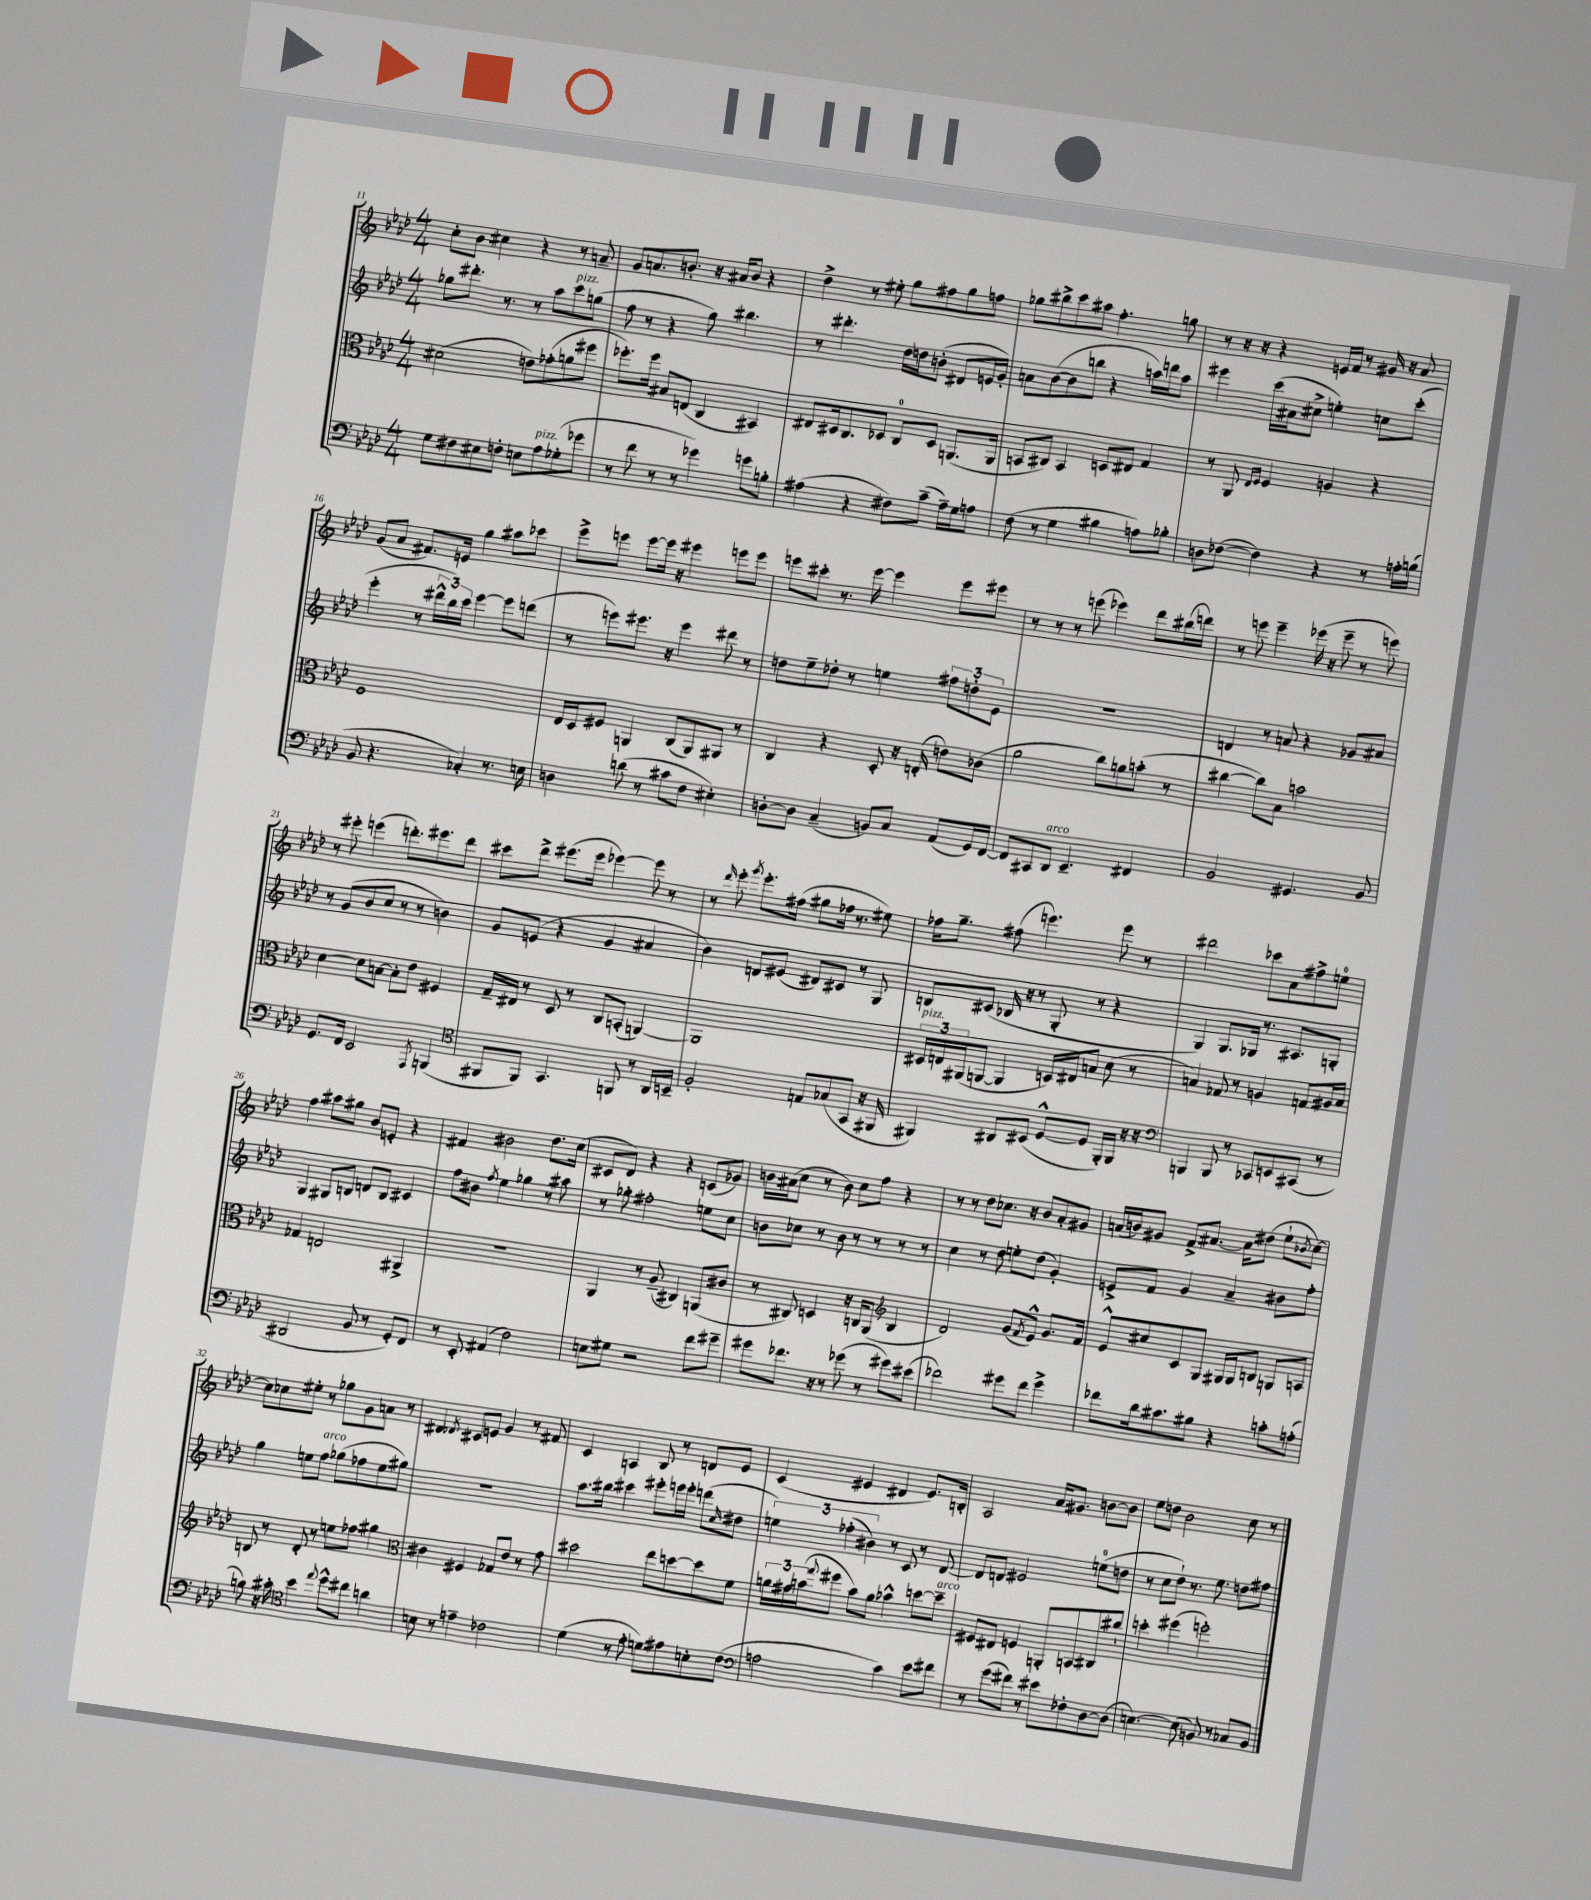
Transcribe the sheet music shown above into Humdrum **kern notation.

**kern	**kern	**kern	**kern
*part4	*part3	*part2	*part1
*staff4	*staff3	*staff2	*staff1
*clefF4	*clefC3	*clefG2	*clefG2
*k[b-e-a-d-]	*k[b-e-a-d-]	*k[b-e-a-d-]	*k[b-e-a-d-]
*M4/4	*M4/4	*M4/4	*M4/4
=11	=11	=11	=11
8G\L	(2d#X\	8gg-X\L	8cc'\L
8F#X\	.	8.ddd#X'\J	8b-\J
8E#X\	.	.	4cc#X\
.	.	8.r	.
8Fn'\J	.	.	.
8En\L	8en\L)	8r	4r
!LO:TX:a:i:t=pizz.	!	!	!
8A-\	(8g-X'\	8aa-\L	.
!	!	!LO:TX:a:i:t=pizz.	!
(8G-X'\	8an\	8ccc\	8r
8g-X\J	8ff#X\J	(8ggn\J	8an~/
=12	=12	=12	=12
8r	8.ff-X'\L)	8ff\	8g/L
8f\	.	8r	8.an/
.	16ff-\Jk	.	.
8r	8B#X/L	4r	.
.	.	.	8.bn'/J
8r	(8En/J	.	.
4g-X\)	4C/	8gg\)	16r
.	.	.	16a#X/KL
.	.	4.bb#X\	8b/J
8gn\L	4BB#X/)	.	4r
8Bn'\J	.	.	.
=13	=13	=13	=13
(4A#X\	8E#X/L	8r	4dd-^\
.	16D#X/k	4.ddd#X'\	.
.	8.C/	.	.
4r	.	.	8r
.	8D-X/J	.	8ee#X'\
8F#X\L)	8C/L	16dd-\LL	8gg\L
.	.	16ddn\J	.
(8c~\J	8D-/J	(8bn'\J	8ff#X\
16A#~\LL)	(8.AAn/L	8d#X/L	8gg\
16G\J	.	.	.
8An\J	.	16en/L	8ffn\J
.	16AA/Jk	16g'/JJ)	.
=14	=14	=14	=14
(8F\	8BBn/L	8an\L	8gg-X\L
8r	8C#X/J)	([8b-\	8bb#X^\
4G\	4BB/	8b-\]	8ccc\
.	.	8bbn\J	8aa#X\J
4B#X\	8Dn/L	4r	4.ff'\
.	8E#X/J	.	.
8An\L)	4G/	16aan\LL)	.
.	.	16dddn\J	.
8B-X'\J	.	8aa\J	8ggn\
=15	=15	=15	=15
8Dn\L	8r	4eee#X\	8r
([8F-X\J	8AA-/	.	16r
.	.	.	16r
.	16qqE-/LL	.	.
.	16qqF/JJ	.	.
4F-\])	4F/	(16ccc\LL	4r
.	.	16a#X\J	.
.	.	8cc#X^\J	.
4r	4An/	4een'\)	16en/LL
.	.	.	16f/JJ
.	.	.	8r
8r	4r	8ccn\L	16g#X/
.	.	.	16r
16An'\LL	.	(8ccc'\J	8a-/
(16Bn\JJ	.	.	.
!!LO:LB:g=z
=16	=16	=16	=16
8BB-/	1F	4eee-'\	(8g/L
4.r	.	.	8a-/J
.	.	8r	8.f#X/L)
.	.	24ddd#X^^\LL	.
.	.	24bb-\)	.
.	.	.	16en/Jk
.	.	24ccc\JJ	.
4C-X'/)	.	[4eee-\	4gg\
8.r	.	8eee-\L]	8aa#X\L
.	.	(8dddn\J	8ccc-X\J
16En\	.	.	.
=17	=17	=17	=17
4Dn\	16E-/LL	8r	8eee-^\L
.	16D-/J	.	.
.	8F#X/J	8eeen\L)	8eeen\J
(8dn\	4AAn/	8.eee#X\J	[8eee\L
8r	.	.	16eee\Jk]
.	.	16r	16r
8c#X\L	(8C/L	4eee#\	4eee#X\
8F\J	8AA/)	.	.
4E#X'\)	8AA#X/J	8ddd#X\	8eeen\L
.	8r	8r	8eee\J
=18	=18	=18	=18
[8Dn'\L	4C/	8ddn\L	8eeen\L
8D\J]	.	8ee-~\	8ccc#X'\J
(4C~/	4r	8dd-X'\J	8.r
.	.	8r	.
.	.	.	[16eee\
8BBn/L)	8D-'/	4een\	4eee\]
8C/J	16r	.	.
.	(16En'/	.	.
(8AA-/L	8en\L)	12ff#X\L	8eee\L
.	.	12ddn'\	.
16GG/L)	(8c-X\J	.	8eee#X\J
.	.	12e-\J	.
[16FF/JJ	.	.	.
=19	=19	=19	=19
8FF/L]	2a-\	1r	8r
8CC#X/	.	.	8r
!LO:TX:a:i:t=arco	!	!	!
8DD-/J	.	.	8r
4.EE-~/	.	.	(8eeen\
.	8cc\L)	.	4eee-X\)
.	8an\	.	.
4FF#X/	(8bn'\J	.	8ddd-\L
.	8r	.	(16bb#X\L
.	.	.	16dddn\JJ)
=20	=20	=20	=20
2BB-/	[4cc#X\	4dn/	8r
.	.	.	8eeen\
.	8cc#\L])	8r	4eee~\
.	8B-\J	8an/	.
4.GG#X/	2bn\	4r	(16eee-X\
.	.	.	16r
.	.	.	8eee-~\
.	.	8g-X/L	8r
8BB-/	.	8a#X/J	8eeen\)
!!LO:LB:g=z
=21	=21	=21	=21
8.GG/L	[4d-\	8r	8r
.	.	(8g/L	8eee#X'\
16FF/Jk	.	.	.
2EE-/	8d-\L]	8b-/	(4eeen\
.	[8Bn\J	8cc/J	.
.	8B'\L]	8r	8.dddn'\L)
.	8e-\J	8r	.
.	.	.	8.eee#X\
8qAAA-/	.	.	.
(4BBBn/	4F#X/	4bn\)	.
.	.	.	8ddd\J
=22	=22	=22	=22
*clefC4	*	*	*
8FF#X/L	16G~/LL	8g/L	8ccc#X\L
.	16E#X/JJ	.	.
8FF#/J)	8r	(8en/J	8ddd-^\J
4.GG/	8D-/	4r	(8.eee#X\L
.	8r	.	.
.	.	.	16eee#\Jk
.	8C/L	4g/	[4eee-X\)
8FFn/	(8BBn'/J	.	.
8r	[4AAn/)	4a#X/	8eee-\]
16AA-/LL	.	.	8r
16BBn~/JJ	.	.	.
=23	=23	=23	=23
2F'/	1AA]	4b-\)	8r
.	.	.	16qqddd-/
.	.	.	8eee-'\
.	.	.	8qggg/
.	.	8dn/L	8.eee-'\L
.	.	(8e#X/J	.
.	.	.	(16ff#X\Jk
8En/L	.	8d#X/L)	8gg#X\L
(8G-X/	.	8c#X/J	16ff-X\Jk
.	.	.	8.r
8GG/J	.	8r	.
16r	.	8G/	8ee#X\)
16FF#X/	.	.	.
=24	=24	=24	=24
!	!LO:TX:a:i:t=pizz.	!	!
4FF#X/)	24D#X/LL	8Bn/L	16ff-X\KL
.	24En/	.	.
.	.	.	8.gg~\J
.	(24AA#X/J	.	.
.	[8AAn/J	(8c#X/J	.
8AA#X/L	4AA/]	16B-X/	(8ff#X\
.	.	16r	.
(8BB#X/J	.	8r	4.eeen\)
[8D-^^/L	16Dn/LL)	8G'/	.
.	16E#X/J	.	.
8D-/J]	8Bn/J	8r	.
16FF#'/LL)	(8d-\	4r	8eee\
16FF#/JJ	.	.	.
16r	8r	.	8r
16r	.	.	.
=25	=25	=25	=25
*clefF4	*	*	*
4BBBn/	4Bn/)	4G/)	2ddd#X\
8BBB/	8G-X/	8.G/L	.
8r	8r	.	.
.	.	16G-X/Jk	.
8CC-X/L	4An/	8.r	8ccc-X\L
8EEn/	.	.	8a-\
.	.	8.A#X/L	.
(8CC#X/J	8Gn/L	.	8ff#X^\
8r	16A#X/L	8Gn'/J	8een\J
.	16B/JJ	.	.
!!LO:LB:g=z
=26	=26	=26	=26
2DD#X/	4G-X/	4G/	4ff\
.	2En/	8G#X/L	8aa#X\L
.	.	8Bn/J	8gg#X\J
8BB-/	.	8dn/L	8b-/L
8r	.	8B/J	8en'/J
8GG'/L)	4AA#X^/	4c#X/	4r
8FF/J	.	.	.
=27	=27	=27	=27
8r	1r	8ff\L	4f#X/
8EE-'/	.	8b#X\J	.
.	.	8qff/	.
(4AA#X/	.	4ee-\	2b#X\
2F\)	.	4gg-X\	.
.	.	8r	8.dd-\L
.	.	8aa#X\	.
.	.	.	(16cc\Jk
=28	=28	=28	=28
8En\L	4AA-/	8r	8c#X/L
8G#X\J	.	8gg-X'\	8d-/J)
2r	8r	2ff#X'\	4r
.	(8A-~/	.	.
.	4C#X/)	.	4r
8f\L	(8AAn/L	8een\L	(8cn/L
8g#X~\J	8c#X/J	8cc\J	8g-X/J)
=29	=29	=29	=29
8g#X\L	8r	8bn\L	16bn\LL
.	.	.	(16a#X\J
8.f-X\J	8C#X/)	8cc-X\J	8cc\J
.	4Dn/	8r	8r
16r	.	.	.
8r	.	8b\	8b\)
(8g-X\	16r	8r	8cc\L
.	16Cn/KL	.	.
8r	(8AA-/J	8r	8ff\J
*	*clefG2	*	*
8g#X\L)	4B-/	8r	4r
(8e#X\J	.	8r	.
=30	=30	=30	=30
2f-X\)	2d-/)	4cc\	8r
.	.	.	8r
.	.	8r	8dd-\L
.	.	8dd-\	8.cc-X\J
8g#X\L	(8g/L	8een'\L	.
.	.	.	16r
.	8qf/	.	.
8f-\J	8e-^^/J)	(8dd-\J	8b-/L
4g#^\	8.g/L	4g'/)	8a-'/
.	.	.	8g#X/J
.	16f/Jk	.	.
=31	=31	=31	=31
8f-X\L	8e-^^/L	8en^/L	(16an/LL
.	.	.	16bn/J)
16d-\k	8cc#X/	8f/J	8g#X/J
8.c#X\	.	.	.
.	8c/	4g/	8f^/L
8B#X\J	8G/J	.	[8.a#X/J
4r	16G#X/LL	4a-~/	.
.	16G#/J	.	16a#\KL]
.	8Bn/J	.	(8dd#X\J
8cn'\L	8Gn/L	8b#X\L	8ee-`\L
.	.	.	8qb-X/
(8An'\J	8An/J	8ff'\J	[8cc\J)
!!LO:LB:g=z
=32	=32	=32	=32
8Bn\)	8Bn/	4gg\	8cc\L]
16r	8r	.	8cc-X\
16c#X'\	.	.	.
*clefC4	*	*	*
4b-\	8d-'/	8een\L	8ee#X'\J
!	!	!LO:TX:a:i:t=arco	!
.	8r	8ff\J	8r
8qqee-/	.	.	.
8dd-^^\L	8een\L	(8gg-X\L	8gg-X\L
8cc#X\J	8ff-X\J	8ff-X\	8g\
4an\	4gg#X\	8ee\	8an\J
.	.	8gg#X\J)	8r
=33	=33	=33	=33
*	*clefC3	*	*
8Bn\	4c#X\	1r	4d#X/
8r	.	.	.
.	.	.	8qd-X/
4en~\	4F#X/	.	8c#X/L
.	.	.	8en/J
2c-X\	8G-X/L	.	4g/
.	8e-/J	.	.
.	8r	.	8r
.	8g\	.	8f#X/
=34	=34	=34	=34
(4d-\	2dd#X\	8.aa-\L	4c/
.	.	16bb#X\Jk	.
8r	.	4ccc#X\	4An/
8e-'\	.	.	.
8dn\L)	8ee-\L	8eee#X'\L	8B-/
8e#X\	[8ddn\	16eeen\L	8r
.	.	16eee'\JJ	.
8Bn'\	8dd\]	(8dddn\L	8dn/L
.	.	16qqcc/	.
(8c\J	8f\J	8dd#X\J	8e-/J
=35	=35	=35	=35
*clefF4	*	*	*
2An\	24an\LL	6een\)	(4c/
.	24g#X\	.	.
.	(24bn\J	.	.
.	8qqgg/	.	.
.	8ff#X\J	.	.
.	.	(6ff-X'\	.
.	8b\L)	.	4e#X/
.	.	6b#X\)	.
.	8a\J	.	.
4c\)	4b-X^^\	8r	4d#X/
.	.	8c/	.
8e-\L	[8ddn\L	8r	8.e#/L)
!	!LO:TX:a:i:t=arco	!	!
8f#X\J	8dd~\J]	[8d-/	.
.	.	.	16Bn'/Jk
=36	=36	=36	=36
8r	8F#X/L	8d-/L]	2A-/
(8g\L	8E#X/J	8dn/J	.
8f#X\J)	4Fn/	2e#X/	.
8r	.	.	.
8e#X\L	8AAn'/L	.	16a-/KL
.	.	.	8.g#X/J
8F-X'\	8BBn/	.	.
[8D-\	8C#X/	(8een\L	[8bn\L
(8D-\J]	8cc#X`/J	8ddn\J	8b\J]
=37	=37	=37	=37
[4.En\)	4ddn'\	8r	8ee-\L
.	.	8cc\L	8ddn\J
.	(4ff#X\	8dd-`\J)	2b-\
(8E\]	.	8.r	.
8BBn/)	2ffn'\)	.	.
.	.	8.ee-\	.
8r	.	.	.
8C-X/L	.	8ddn\L	8cc\
8BB/J	.	8ff#X\J	8r
==	==	==	==
*-	*-	*-	*-
